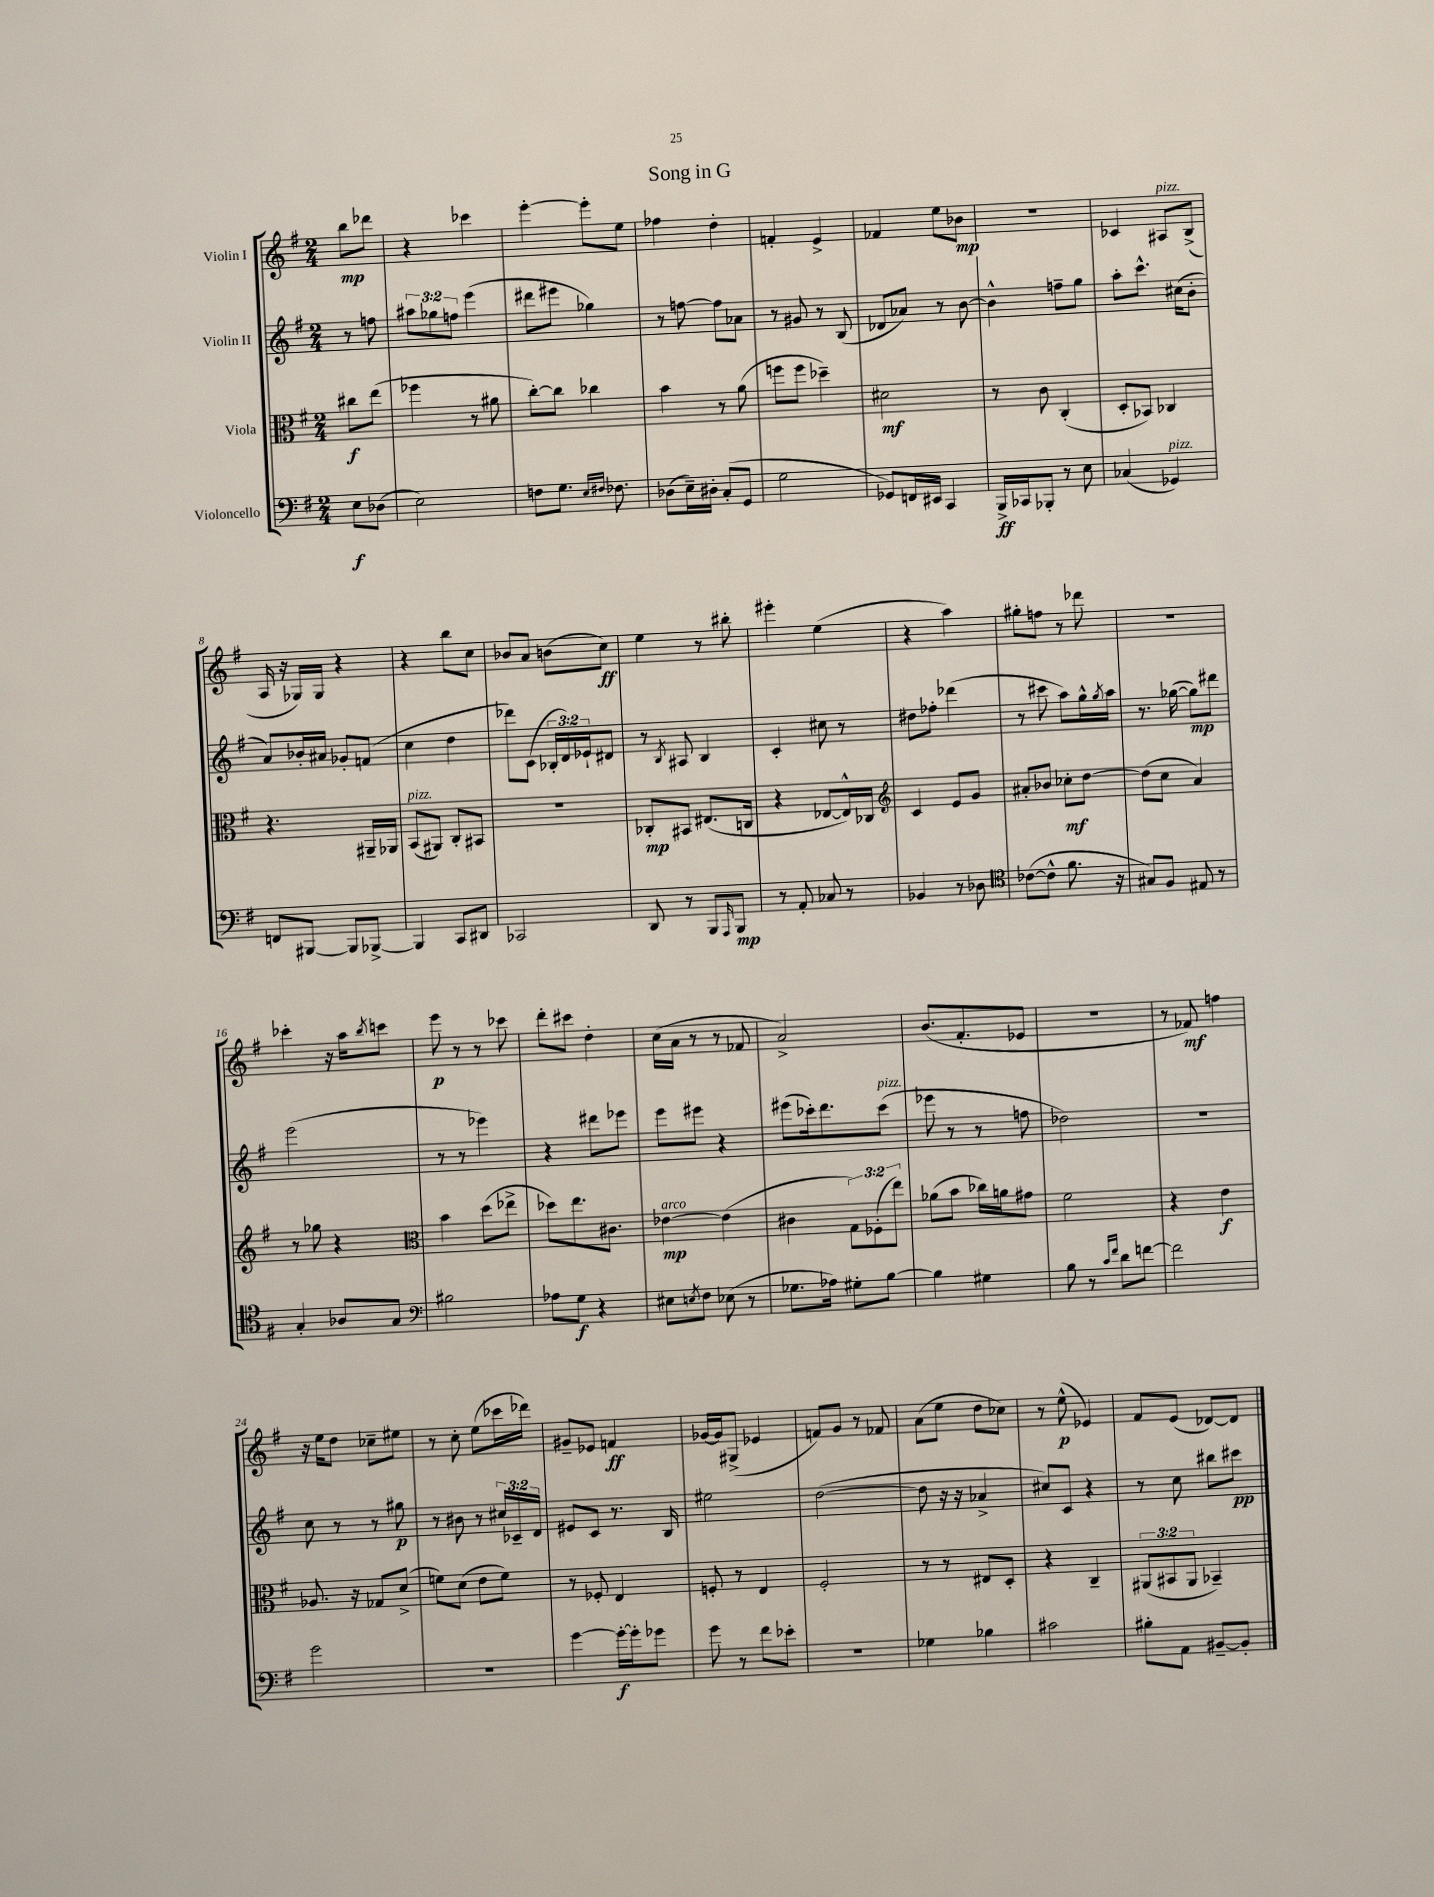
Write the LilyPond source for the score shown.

\header { title = "Song in G" }
<<
\new StaffGroup <<
\new Staff = "s0" \with { instrumentName = "Violin I" } {
    \clef treble \key g \major \numericTimeSignature \time 2/4 \partial 4
    b''8\mp des'''8 |
    r4 ces'''4 |
    e'''4~-. e'''8-. e''8 |
    fes''4 d''4-. |
    f'4-. e'4-> |
    fes'4 e''8 bes'8\mp |
    r2 |
    ces'4 ais8^\markup { \italic "pizz." } b8->( |
    a16 r16 ges16) ges16 r4 |
    r4 b''8 c''8 |
    bes'8 a'8 b'8( c''8\ff) |
    e''4 r8 bis''8-. |
    eis'''4-. e''4( |
    r4 a''4) |
    gis''8-. f''8 r8 des'''8 |
    R2 |
    ces'''4-. r16 a''16 \acciaccatura { b''8 } c'''8 |
    e'''8\p r8 r8 ces'''8 |
    d'''8-. cis'''8 d''4-. |
    c''16( a'16 r8 r8 fes'8 |
    a'2->) |
    b'8.( fis'8.-. ees'8 |
    R2 |
    r8 fes'8\mf) f''4 |
    r16 e''16 d''8 ces''8-- eis''8 |
    r8 c''8-. e''8( ces'''16 des'''16) |
    gis'8-- ees'8 f'4\ff |
    ges'16~ ges'16 gis8->( ees'4 |
    f'8) g'8 r8 fes'8 |
    a'8( e''8 d''8 ces''8) |
    r8 e''8-^\p( ees'4) |
    fis'8 e'8( des'8~) des'8 \bar "|." |
}
\new Staff = "s1" \with { instrumentName = "Violin II" } {
    \clef treble \key g \major \numericTimeSignature \time 2/4 \override Staff.TupletNumber.text = #tuplet-number::calc-fraction-text \partial 4
    r8 f''8 |
    \tuplet 3/2 { ais''8 ges''8 f''8 } e'''4( |
    dis'''8 eis'''8 ges''4) |
    r8 f''8~ f''8 aes'8 |
    r8 gis'8 r8 b8( |
    des'8 aes'8) r8 b'8~ |
    b'4-^ f''8-- g''8 |
    a''8-. c'''8.-^ cis''16( b'8-. |
    a'8) bes'16-. ais'16 ges'8-. f'8( |
    c''4 d''4 |
    des'''8) c'8( \tuplet 3/2 { bes16-. d'16) ees'16-! } dis'8 |
    r8 \acciaccatura { b8 } ais8 b4 |
    c'4-. cis''8 r8 |
    dis''8 fes''8-. des'''4( |
    r8 cis'''8 a''8) g''16-^ \acciaccatura { g''8 } a''16 |
    r8. ges''16~( ges''8\mp) dis'''8 |
    e'''2( |
    r8 r8 ees'''4) |
    r4 dis'''8 ees'''8 |
    e'''8 eis'''8 r4 |
    eis'''8( ces'''16-.) d'''8. ces'''8^\markup { \italic "pizz." }( |
    ees'''8 r8 r8 f''8 |
    des''2) |
    r2 |
    c''8 r8 r8 gis''8\p |
    r8 bis'8 r8 \tuplet 3/2 { cis''16 ces'16-- d'16 } |
    eis'8 c'8 r8. b16 |
    eis''2 |
    d''2~( |
    d''8 r16 r16 aes'4-> |
    cis''8) c'8 r4 |
    r8 c''8 bis''8 cis'''8\pp \bar "|." |
}
\new Staff = "s2" \with { instrumentName = "Viola" } {
    \clef alto \key g \major \numericTimeSignature \time 2/4 \override Staff.TupletNumber.text = #tuplet-number::calc-fraction-text \partial 4
    cis''8\f e''8( |
    fes''4 r8 ais'8 |
    c''8~-.) c''8 ces''4 |
    b'4 r8 a'8( |
    f''8 f''8 des''4--) |
    dis'2\mf |
    r8 c'8 c4-.( |
    d8-. bes,8) ces4 |
    r4. ais,16-- aes,16 |
    b,8^\markup { \italic "pizz." }( ais,8) c8-. bis,8 |
    R2 |
    ces8-.\mp bis,8 eis8.( c16 |
    r4 ees8~ ees16-^) ces16 |
    \clef treble c'4 e'8 g'8 |
    ais'8-. bes'8 ces''8-.\mf d''8~ |
    d''8( c''8 a'4) |
    r8 ges''8 r4 |
    \clef alto b'4 d''8( ees''8-> |
    des''8) e''8. cis'8. |
    ees'4~\mp^\markup { \italic "arco" } ees'4( |
    cis'4 \tuplet 3/2 { g8) fes8-.( e''8) } |
    aes'8( b'8 ces''16) a'16 gis'8 |
    fis'2 |
    r4 e'4\f |
    aes8. r16 ges8 d'8->( |
    f'8) d'8( e'8 f'8) |
    r8 fes8-. e4 |
    f8-. r8 e4 |
    fis2-. |
    r8 r8 eis8 d8-. |
    r4 c4-- |
    \tuplet 3/2 { ais,8( bis,8 ais,8 } bes,4--) \bar "|." |
}
\new Staff = "s3" \with { instrumentName = "Violoncello" } {
    \clef bass \key g \major \numericTimeSignature \time 2/4 \partial 4
    e8\f des8( |
    e2) |
    f8 g8. \grace { e16 fis16 } fes8. |
    des8( e16--) dis16-. c8-.( g,8 |
    g2 |
    ges,8) f,16 eis,16 c,4 |
    b,,16->\ff ces,16 bes,,8-. r8 e8 |
    ces4( ges,4^\markup { \italic "pizz." }) |
    f,8 bis,,8~ bis,,8 bes,,8~-> |
    bes,,4 c,8 dis,8 |
    ces,2 |
    d,8 r8 b,,8 \grace { a,,16 } b,,8\mp |
    r8 a,8-. ces8 r8 |
    bes,4 r8 des8 |
    \clef tenor ces'8~( ces'8-^ fis'8. r16 |
    gis8) fis8 eis8 r8 |
    g4-. aes8 g8 |
    \clef bass bis2 |
    aes8 g8\f r4 |
    eis8 \acciaccatura { e8 } fis8 ees8( r8 |
    ges8. aes16) gis8-. b8~ |
    b4 gis4 |
    b8 r8 \grace { c'16 fis'16 } d'8 f'8~ |
    f'2 |
    g'2 |
    R2 |
    g'4~ g'16~-.\f g'16-. ges'8 |
    g'8 r8 fis'8 ees'8-. |
    R2 |
    ges4 bes4 |
    cis'2 |
    bis8-. a,8 bis,8~-- bis,8-. \bar "|." |
}
>>
>>
